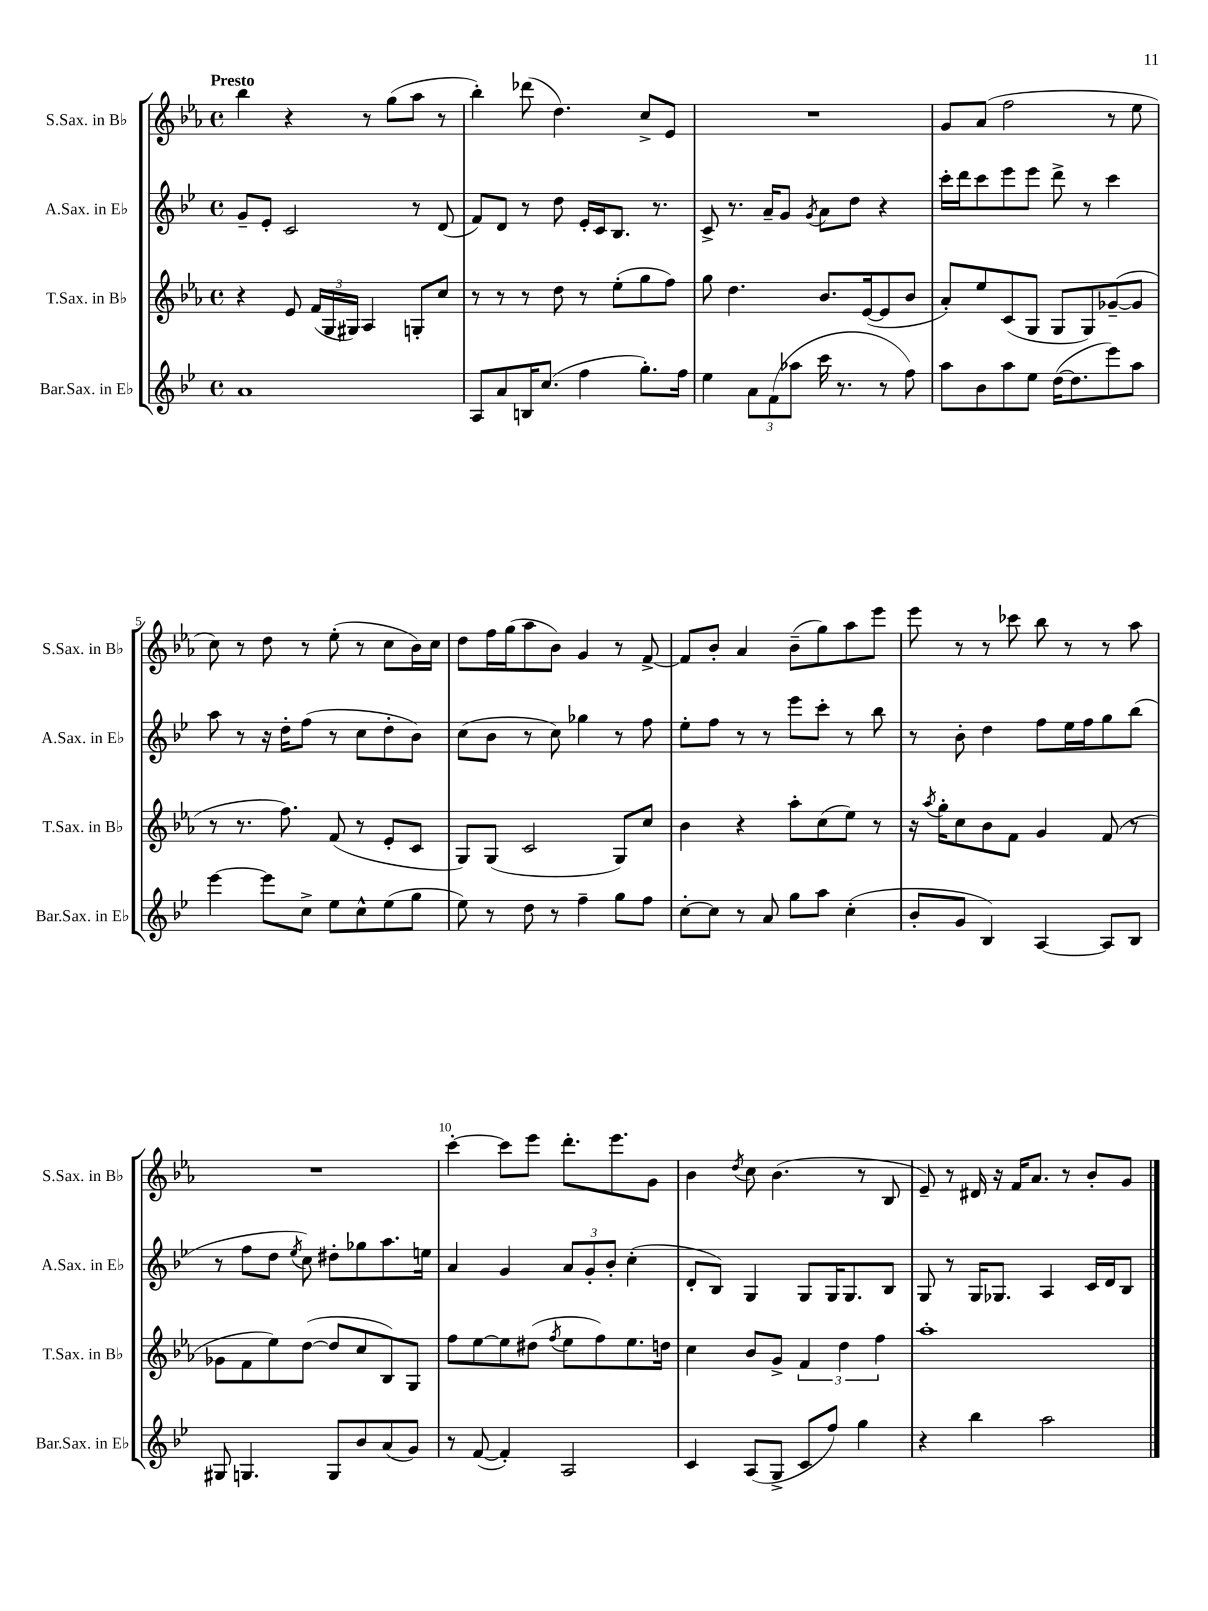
<<
\new StaffGroup <<
\new Staff = "s0" \with { instrumentName = "S.Sax. in Bb" shortInstrumentName = "S.Sax. in Bb" } {
    \clef treble \key ees \major \defaultTimeSignature \time 4/4 \tempo "Presto"
    \autoBeamOff bes''4 r4 r8 g''8[( aes''8] r8 |
    bes''4-.) des'''8( d''4.) c''8[-> ees'8] |
    R1 |
    g'8[ aes'8]( f''2 r8 ees''8 |
    c''8) r8 d''8 r8 ees''8-.( r8 c''8[ bes'16) c''16] |
    d''8[ f''16 g''16( aes''8 bes'8]) g'4 r8 f'8~-> |
    f'8[ bes'8]-. aes'4 bes'8[--( g''8) aes''8 ees'''8] |
    ees'''8 r8 r8 ces'''8 bes''8 r8 r8 aes''8 |
    R1 |
    c'''4~-. c'''8[ ees'''8] d'''8.[-. ees'''8. g'8] |
    bes'4 \acciaccatura { d''8 } c''8 bes'4.( r8 bes8 |
    ees'8--) r8 dis'16 r16 f'16[ aes'8.] r8 bes'8[-. g'8] \bar "|." |
}
\new Staff = "s1" \with { instrumentName = "A.Sax. in Eb" shortInstrumentName = "A.Sax. in Eb" } {
    \clef treble \key bes \major \defaultTimeSignature \time 4/4
    \autoBeamOff g'8[-- ees'8]-. c'2 r8 d'8( |
    f'8[) d'8] r8 d''8 ees'16[-. c'16 bes8.] r8. |
    c'8-> r8. a'16[-- g'8] \acciaccatura { g'8 } a'8[ d''8] r4 |
    c'''16[-. d'''16 c'''8 ees'''8 ees'''8] d'''8-> r8 c'''4 |
    a''8 r8 r16 d''16[-. f''8]( r8 c''8[ d''8-. bes'8]) |
    c''8[( bes'8] r8 c''8) ges''4 r8 f''8 |
    ees''8[-. f''8] r8 r8 ees'''8[ c'''8]-. r8 bes''8 |
    r8 bes'8-. d''4 f''8[ ees''16 f''16 g''8 bes''8]( |
    r8 f''8[ d''8] \acciaccatura { ees''8 } c''8) dis''8[-. ges''8 a''8. e''16] |
    a'4 g'4 \tuplet 3/2 { a'8[ g'8-. bes'8]-. } c''4-.( |
    d'8[-. bes8]) g4 g8[ g16 g8. bes8] |
    g8 r8 g16[ ges8.] a4 c'16[ d'16 bes8] \bar "|." |
}
\new Staff = "s2" \with { instrumentName = "T.Sax. in Bb" shortInstrumentName = "T.Sax. in Bb" } {
    \clef treble \key ees \major \defaultTimeSignature \time 4/4
    \autoBeamOff r4 ees'8 \tuplet 3/2 { f'16[( g16 gis16]) } aes4 g8[-. c''8] |
    r8 r8 r8 d''8 r8 ees''8[-.( g''8 f''8]) |
    g''8 d''4. bes'8.[ ees'16~( ees'8 bes'8] |
    aes'8[-.) ees''8 c'8( g8] g8[ g8) ges'8~--( ges'8] |
    r8 r8. f''8.) f'8( r8 ees'8[-. c'8] |
    g8[) g8]( c'2 g8[) c''8] |
    bes'4 r4 aes''8[-. c''8( ees''8]) r8 |
    r16 \acciaccatura { aes''8 } g''16[-. c''8 bes'8 f'8] g'4 f'8( r8 |
    ges'8[ f'8 ees''8) d''8]~( d''8[ c''8 bes8) g8] |
    f''8[ ees''8~ ees''8 dis''8]( \acciaccatura { f''8 } ees''8[ f''8) ees''8. d''16] |
    c''4 bes'8[ g'8]-> \tuplet 3/2 { f'4 d''4 f''4 } |
    aes''1-. \bar "|." |
}
\new Staff = "s3" \with { instrumentName = "Bar.Sax. in Eb" shortInstrumentName = "Bar.Sax. in Eb" } {
    \clef treble \key bes \major \defaultTimeSignature \time 4/4
    \autoBeamOff a'1 |
    a8[ a'8 b16 c''8.]( f''4 g''8.[-.) f''16] |
    ees''4 \tuplet 3/2 { a'8[ f'8( aes''8] } c'''16 r8. r8 f''8) |
    a''8[ bes'8 a''8 ees''8] d''16[~( d''8. ees'''8) a''8] |
    ees'''4~ ees'''8[ c''8]-> ees''8[ c''8-^ ees''8( g''8] |
    ees''8) r8 d''8 r8 f''4-- g''8[ f''8] |
    c''8[~-. c''8] r8 a'8 g''8[ a''8] c''4-.( |
    bes'8[-. g'8] bes4) a4~ a8[ bes8] |
    gis8 g4. g8[ bes'8 a'8( g'8]) |
    r8 f'8~( f'4-.) a2 |
    c'4 a8[( g8]-> c'8[ f''8]) g''4 |
    r4 bes''4 a''2 \bar "|." |
}
>>
>>
\layout { \context { \Score \override BarNumber.break-visibility = ##(#f #t #t) barNumberVisibility = #(every-nth-bar-number-visible 5) } }
